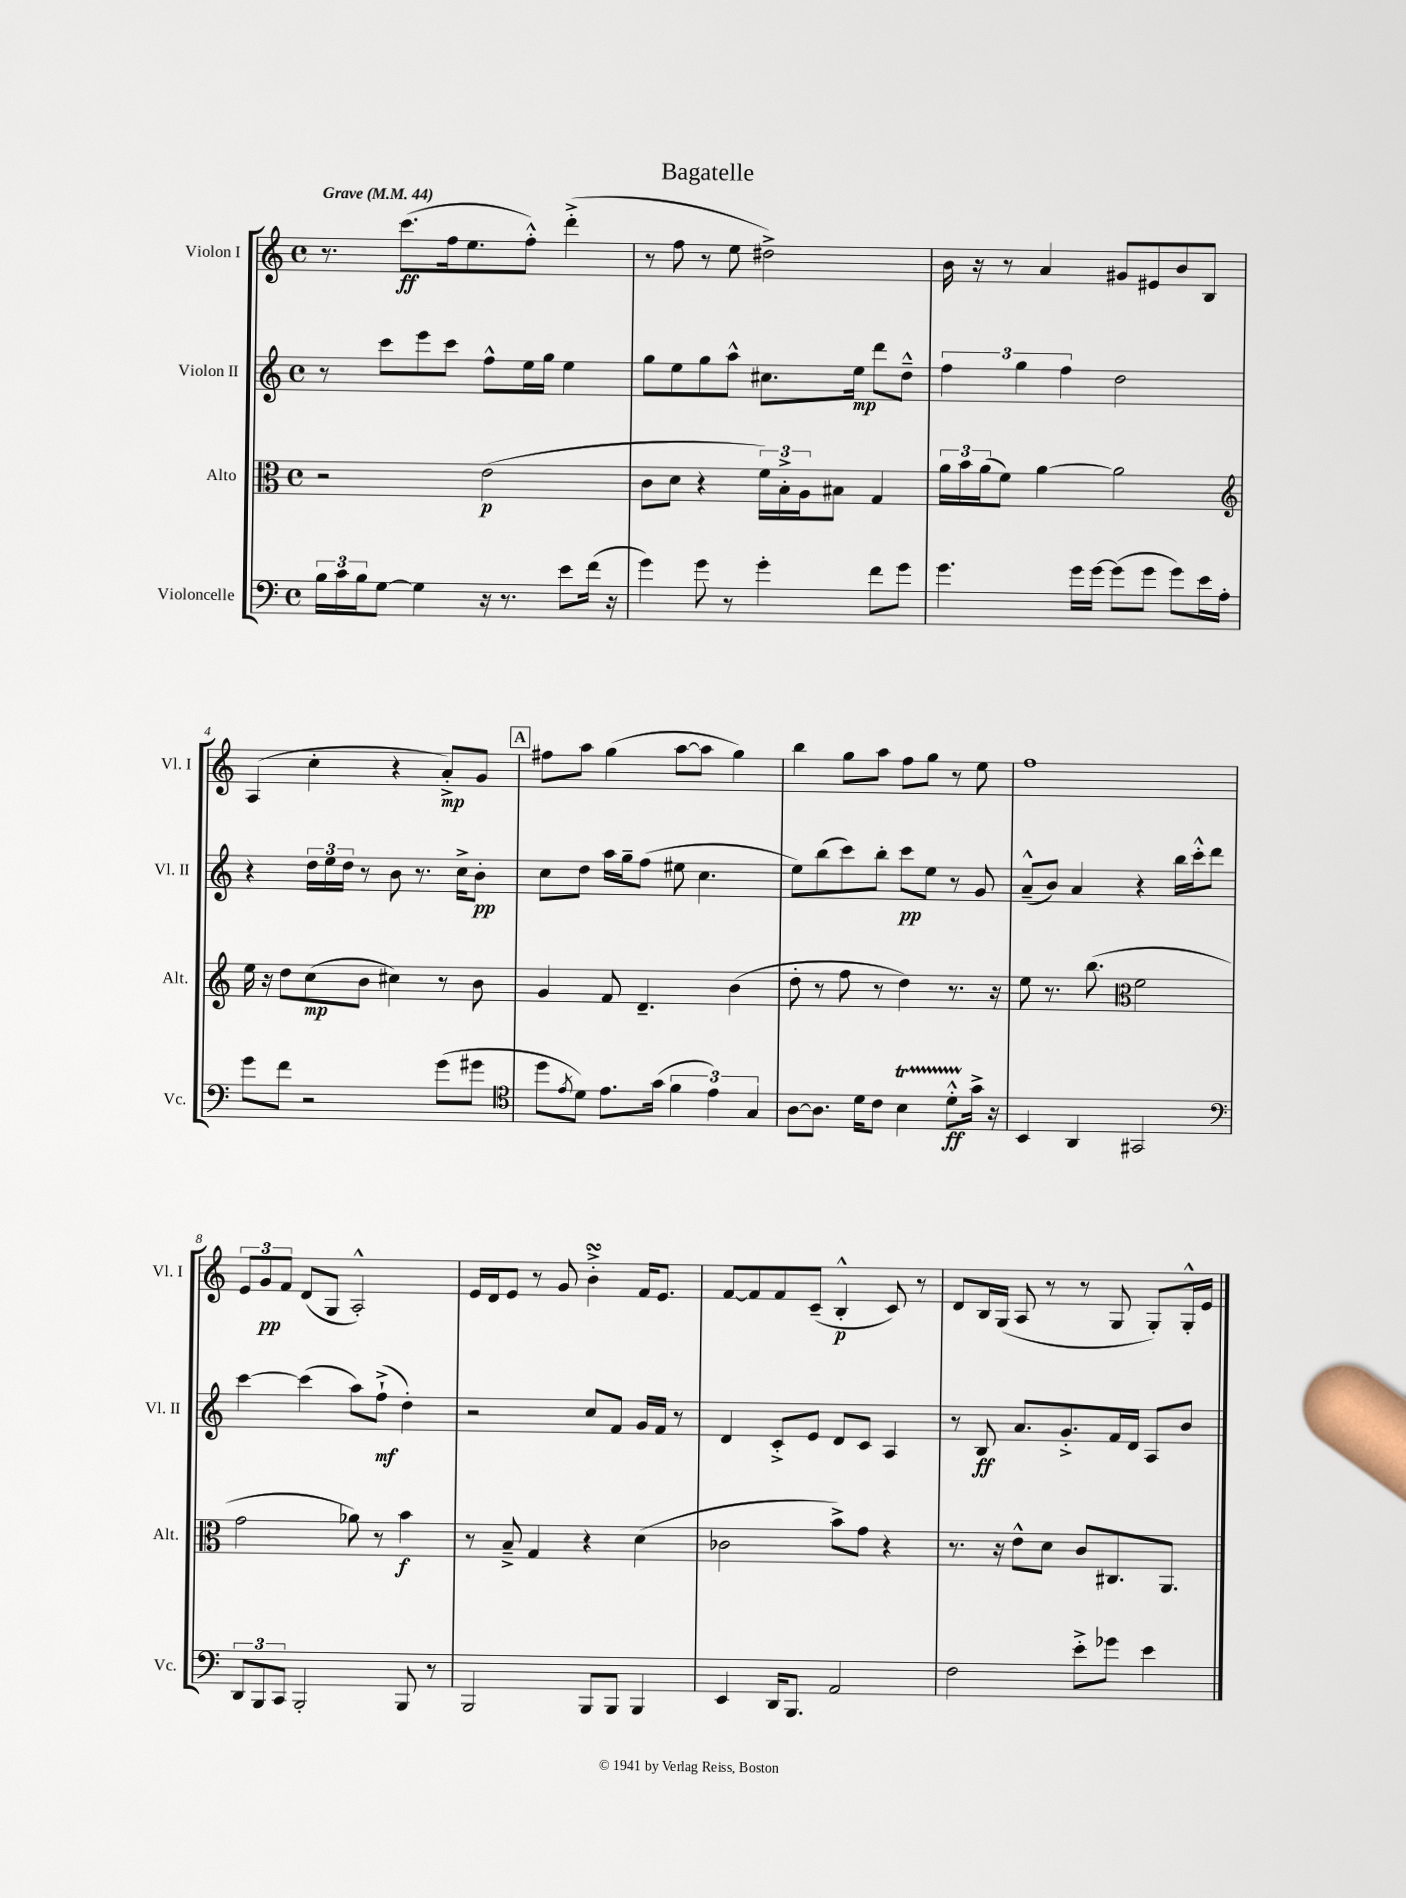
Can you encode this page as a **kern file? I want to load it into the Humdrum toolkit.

**kern	**kern	**kern	**kern
*staff4	*staff3	*staff2	*staff1
*clefF4	*clefC3	*clefG2	*clefG2
*k[]	*k[]	*k[]	*k[]
*M4/4	*M4/4	*M4/4	*M4/4
*met(c)	*met(c)	*met(c)	*met(c)
*MM44	*MM44	*MM44	*MM44
24B	2r	8r	8.r
24c	.	.	.
24B	.	.	.
[8G	.	8ccc	.
.	.	.	(8.ccc
4G]	.	8eee	.
.	.	8ccc	16ff
.	.	.	8.ee
16r	(2e	8ff^^	.
8.r	.	.	.
.	.	16ee	8ff'^^)
.	.	16gg	.
8e	.	4ee	(4ddd'^
(16f	.	.	.
16r	.	.	.
=	=	=	=
4g)	8c	8gg	8r
.	8d	8ee	8ff
8g	4r	8gg	8r
8r	.	8aa^^	8ee
4g'	24f)	8.cc#	2dd#^)
.	24B'^	.	.
.	24A	.	.
.	8B#	.	.
.	.	16ee	.
8f	4G	8ddd	.
8g	.	8dd~^^	.
=	=	=	=
4.g	24a	6ff	16b
.	24b	.	.
.	.	.	16r
.	(24a	.	.
.	8f)	.	8r
.	.	6gg	.
.	[4a	.	4a
.	.	6ff	.
16g	.	.	.
[16g	.	.	.
(8g]	2a]	2dd	8g#
8g	.	.	8e#
8g)	.	.	8b
16e	.	.	8B
16A'	.	.	.
=	=	=	=
*	*clefG2	*	*
8g	16ee	4r	(4A
.	16r	.	.
8f	8dd	.	.
2r	(8cc	24dd	4cc'
.	.	24ee	.
.	.	24dd	.
.	8b	8r	.
.	4cc#)	8b	4r
.	.	8.r	.
(8g	8r	.	8a'^)
.	.	16cc^	.
8g#	8b	8b'	8g
=	=	=	=
*clefC4	*	*	*
8dd	4g	8cc	8ff#
8qe	.	.	.
8d)	.	8dd	8aa
8.e	8f	16aa	(4gg
.	.	16gg~	.
.	4.d~	(8ff	.
(16g	.	.	.
6f	.	8ee#	[8aa
.	.	4.cc	8aa]
6e)	.	.	.
.	(4b	.	4gg)
6G	.	.	.
=	=	=	=
[8A	8dd'	8ee)	4bb
8.A]	8r	(8bb	.
.	8ff	8ccc)	8gg
16d	.	.	.
8c	8r	8bb'	8aa
4B	4dd)	8ccc	8ff
.	.	8ee	8gg
8d'^^	8.r	8r	8r
16g^	.	8g	8ee
16r	16r	.	.
=	=	=	=
4BB	8ee	(8a~^^	1ff
.	8.r	8b)	.
4AA	.	4a	.
.	(8.bb	.	.
*	*clefC3	*	*
2GG#	2f	4r	.
.	.	16bb	.
.	.	16ccc'^^	.
.	.	8ddd	.
=	=	=	=
*clefF4	*	*	*
12DD	2g	[4ccc	12e
12BBB	.	.	12g
12CC	.	.	12f
2BBB'	.	(4ccc]	(8d
.	.	.	8G
.	8a-)	8aa)	2A'^^)
.	8r	(8ff`^	.
8BBB	4b	4dd')	.
8r	.	.	.
=	=	=	=
2BBB	8r	2r	16e
.	.	.	16d
.	8B~^	.	8e
.	4G	.	8r
.	.	.	8g
8BBB	4r	8cc	4b'^
8BBB	.	8f	.
4BBB	(4d	16g	16f
.	.	16f	8.e
.	.	8r	.
=	=	=	=
4EE	2c-	4d	[8f
.	.	.	8f]
16DD	.	8c'^	8f
8.BBB	.	.	.
.	.	8e	(8c~
2AA	8b^)	8d	4B'^^
.	8g	8c	.
.	4r	4A	8c)
.	.	.	8r
=	=	=	=
2F	8.r	8r	8d
.	.	8B	16B
.	16r	.	(16G
.	8e^^	8.a	8A
.	8d	.	8r
.	.	8.g'^	.
8e'^	8c	.	8r
8g-	8.C#	16f	8G
.	.	16d	.
4e	.	8A	8G')
.	8.AA	.	.
.	.	8b	16G'^^
.	.	.	16e
==	==	==	==
*-	*-	*-	*-
